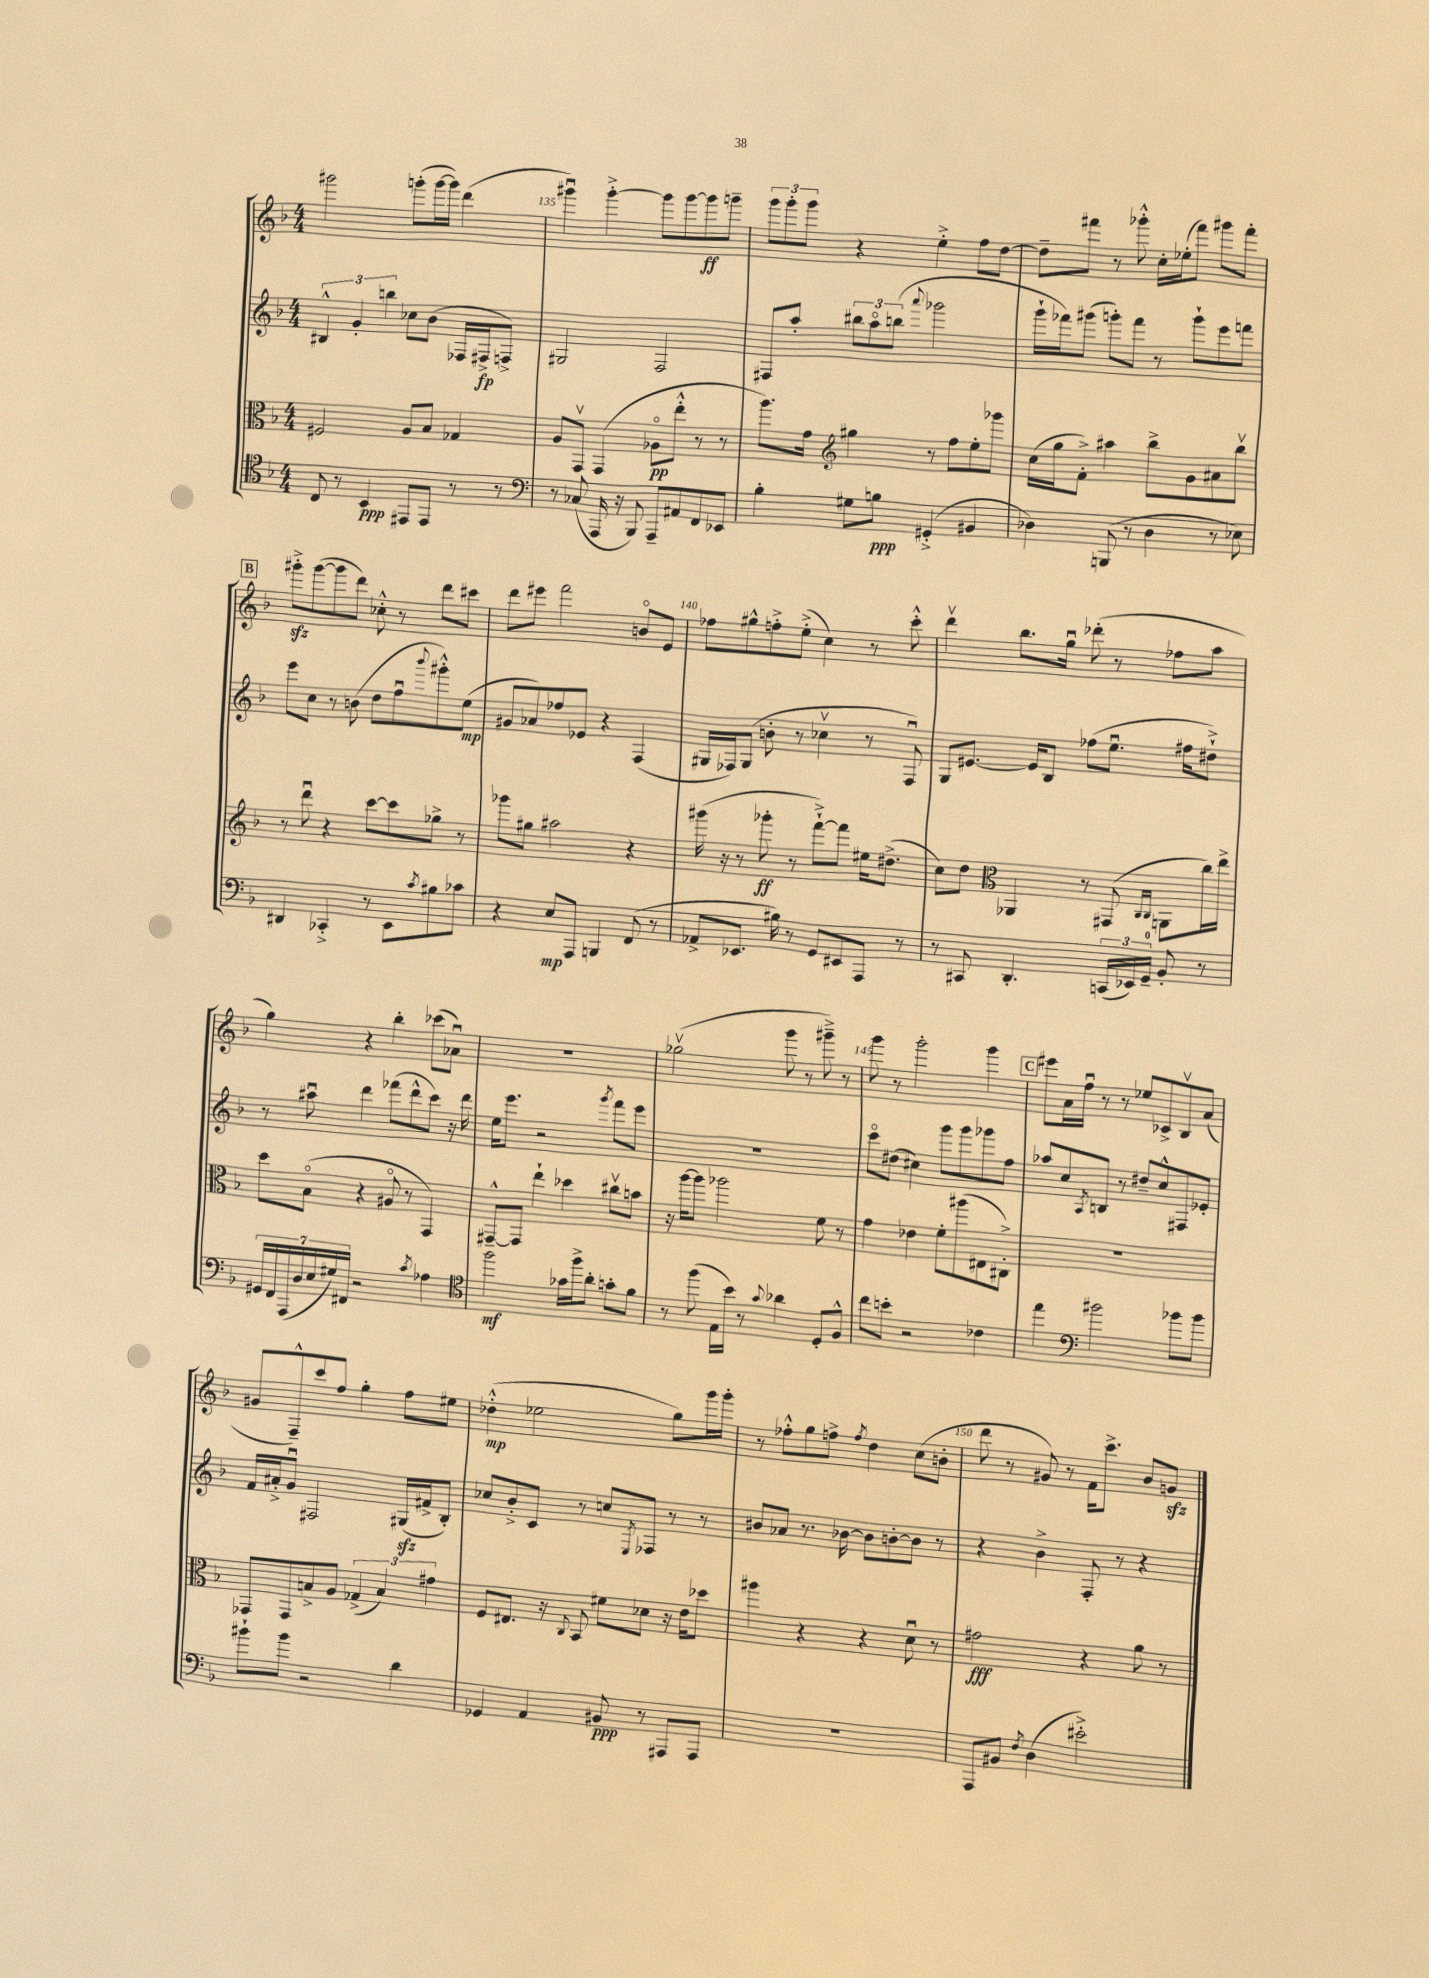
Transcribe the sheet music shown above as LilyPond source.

<<
\new StaffGroup <<
\new Staff = "s0" {
    \clef treble \key f \major \numericTimeSignature \time 4/4
    gis'''2 g'''8-.( g'''16~ g'''16) d'''4( |
    gis'''4\downbow) gis'''4~-.-> gis'''8 gis'''8~ gis'''8\ff g'''8-- |
    \tuplet 3/2 { g'''8 g'''8-. g'''8 } r4 e''4-.-> f''8 d''8~ |
    d''8-- fis'''8 r8 ges'''8-.-^ c''16-. ees''16-.( fis'''8) gis'''8 fis'''8-. |
    \mark \markup { \box "B" } gis'''8-.->\sfz gis'''8~( gis'''8 d'''8) ces''8-.-^ r8 d'''8 cis'''8 |
    d'''8 eis'''8 f'''2 b'8\flageolet e'8 |
    fes''8 gis''8-^ f''8-.-> e''8-.->( c''4) r8 c'''8-.-^ |
    d'''4\upbow bes''8. g''16\downbow des'''8-.( r8 fes''8 a''8 |
    g''4) r4 bes''4-. ces'''8( aes'8\downbow) |
    R1 |
    ges''2\upbow( g'''8 r8 gis'''8--->) r8 |
    g'''8 r8 g'''2-. g'''4 |
    \mark \markup { \box "C" } eis'''8 a'16 f''16\downbow r8 r8 ees''8 ces'8-> bes8\upbow a'8( |
    gis'8 f8---^) c'''8 f''8 g''4-. f''8 eis''8 |
    des''4-.-^\mp( ees''2 g''8) g'''16 g'''16-. |
    r8 fes''8-.-^ g''8 f''8-> \acciaccatura { f''8 } d''4 c''8( b'8-. |
    d'''8 r8 gis'8) r8 f'16 c'''8.-> bes'8 g'8\sfz \bar "|." |
}
\new Staff = "s1" {
    \clef treble \key f \major \numericTimeSignature \time 4/4
    \tuplet 3/2 { bis4-^ g'4-. b''4 } ces''8 bes'8( fes16 fis16->\fp f8->) |
    gis2 f2 |
    fis8 a''8-. \tuplet 3/2 { bis''8 a''8\flageolet b''8( } \appoggiatura { a'''8 } ges'''2 |
    g'''16-! fes'''16) gis'''8( g'''8-.) fes'''8 r8 g'''8-! e'''8 f'''8 |
    \mark \markup { \box "B" } e'''8 c''8 r8 b'8( d''8 f''8\downbow \appoggiatura { bes'''8 } gis'''8-.-^) e''8\mp( |
    gis'8 aes'8) fes''8 ees'8 r4 f4( |
    gis16 fes16) gis8( b'8-. r8 ces''4\upbow r8 fes8\downbow) |
    g8 eis'8.~ eis'16 bes8 fes''8( e''8.\downbow fis''16 dis''8-!->) |
    r8 ais''8\downbow d'''4 fes'''8( d'''8-^ c'''8) r16 d'''16 |
    e''16 e'''8. r2 \acciaccatura { g'''8 } f'''8 e'''8 |
    R1 |
    c'''8\flageolet dis''8( cis''4) g'''8 g'''8 ges'''8 f''8 |
    \mark \markup { \box "C" } aes''8 c''8 \acciaccatura { a8 } b8 r8 dis''8-- c''8-^ fis8 ees'8-. |
    f'16 ais'16-.-> g'8\downbow fis2 gis16\sfz( fis'16-> bes8-.) |
    ces''8 bes'8-.-> c'8 r8 c''8 \acciaccatura { e8 } fes8 r8 r8 |
    bis'8 aes'8 r8. bes'16~ bes'8 b'8~-. b'8 r8 |
    r4 bes'4-> f8-. r8 r4 \bar "|." |
}
\new Staff = "s2" {
    \clef alto \key f \major \numericTimeSignature \time 4/4
    fis2 a8 bes8 ges4 |
    a8 g,8\upbow g,4( aes8\flageolet\pp e''8-.-^ r8 r8 |
    a''8.) g'16 \clef treble gis''4 r8 f''8 e''8-. ges'''8 |
    c''16( g''16 f'8-.->) ais''4 bes''8-> g'8 ais'8 bes''8\upbow |
    \mark \markup { \box "B" } r8 d'''8\downbow r4 c'''8~ c'''8 ges''8-> r8 |
    ges'''8 gis''8 ais''2 r4 |
    gis'''16( r16 r8 ges'''8-.\ff r8 f'''8~-!->) f'''8 eis''16 dis''8.->( |
    c''8) d''8 \clef alto aes,4 r8 gis,8( \grace { c16 c16 } a,8 c''16) e''16-> |
    d''8 bes8\flageolet( r4 ais8\flageolet r8 g,4) |
    gis,8~---^ gis,8 e''4-! des''4 cis''8\upbow b'8 |
    r16 a''16~ a''8 aes''2 f'8 r8 |
    g'4 ees'4 f'8-. ais''8( eis8 cis8-.->) |
    \mark \markup { \box "C" } R1 |
    ges,8 ges,8 b8-> a8 \tuplet 3/2 { ges4->( b4) gis'4 } |
    f8 eis8. r16 \appoggiatura { c8 } bes,8 fis'8 des'8 r16 e'16 des''8 |
    ais''4 r4 r4 d'8\downbow r8 |
    gis'2\fff r4 a'8 r8 \bar "|." |
}
\new Staff = "s3" {
    \clef tenor \key f \major \numericTimeSignature \time 4/4
    c8 r8 bes,4\ppp eis,8 eis,8 r8 r8 |
    \clef bass r8 ces8( a,,16 r16 bes,,8) a,,8-- ais,8 f,8 ees,8 |
    bes4-. gis8 b8\ppp gis,4-.->( bis,4 |
    des4) b,,8( r8 des4 r8 ees8) |
    \mark \markup { \box "B" } dis,4 ces,4-.-> r8 e,8 \acciaccatura { c'8 } bis8 ces'8 |
    r4 e8\mp a,,8 b,,4 f,8( r8 |
    aes,8-> ees,8. bis16) r8 g,8 eis,8 a,,8 r8 |
    r8 cis,8 d,4.-. \tuplet 3/2 { c,16( ees,16) g,16-0-- } bes,8-. r8 |
    \tuplet 7/4 { gis,16 f,16 a,,16( d16 e16 gis16) fis,16 } r2 \acciaccatura { c'8 } aes4 |
    \clef tenor f''2\mf ges'16 f''16-> a'8-. g'8-. f'8 |
    r8 f''8( e16 bes'16) r8 \appoggiatura { g'8 } aes'4 d8-. f8-^ |
    c''8 b'8-. r2 ces'4 |
    \mark \markup { \box "C" } e''4 \clef bass bis'2 bes'8 bes'8 |
    bis'8-! bis'8 r2 d'4 |
    ges,4 a,4 bis,8\ppp r8 ais,,8 ais,,8 |
    R1 |
    a,,8 bis,8 \acciaccatura { f8 } d4( eis'2-.->) \bar "|." |
}
>>
>>
\layout { \context { \Score currentBarNumber = #134 \override BarNumber.break-visibility = ##(#f #t #t) barNumberVisibility = #(every-nth-bar-number-visible 5) } }
